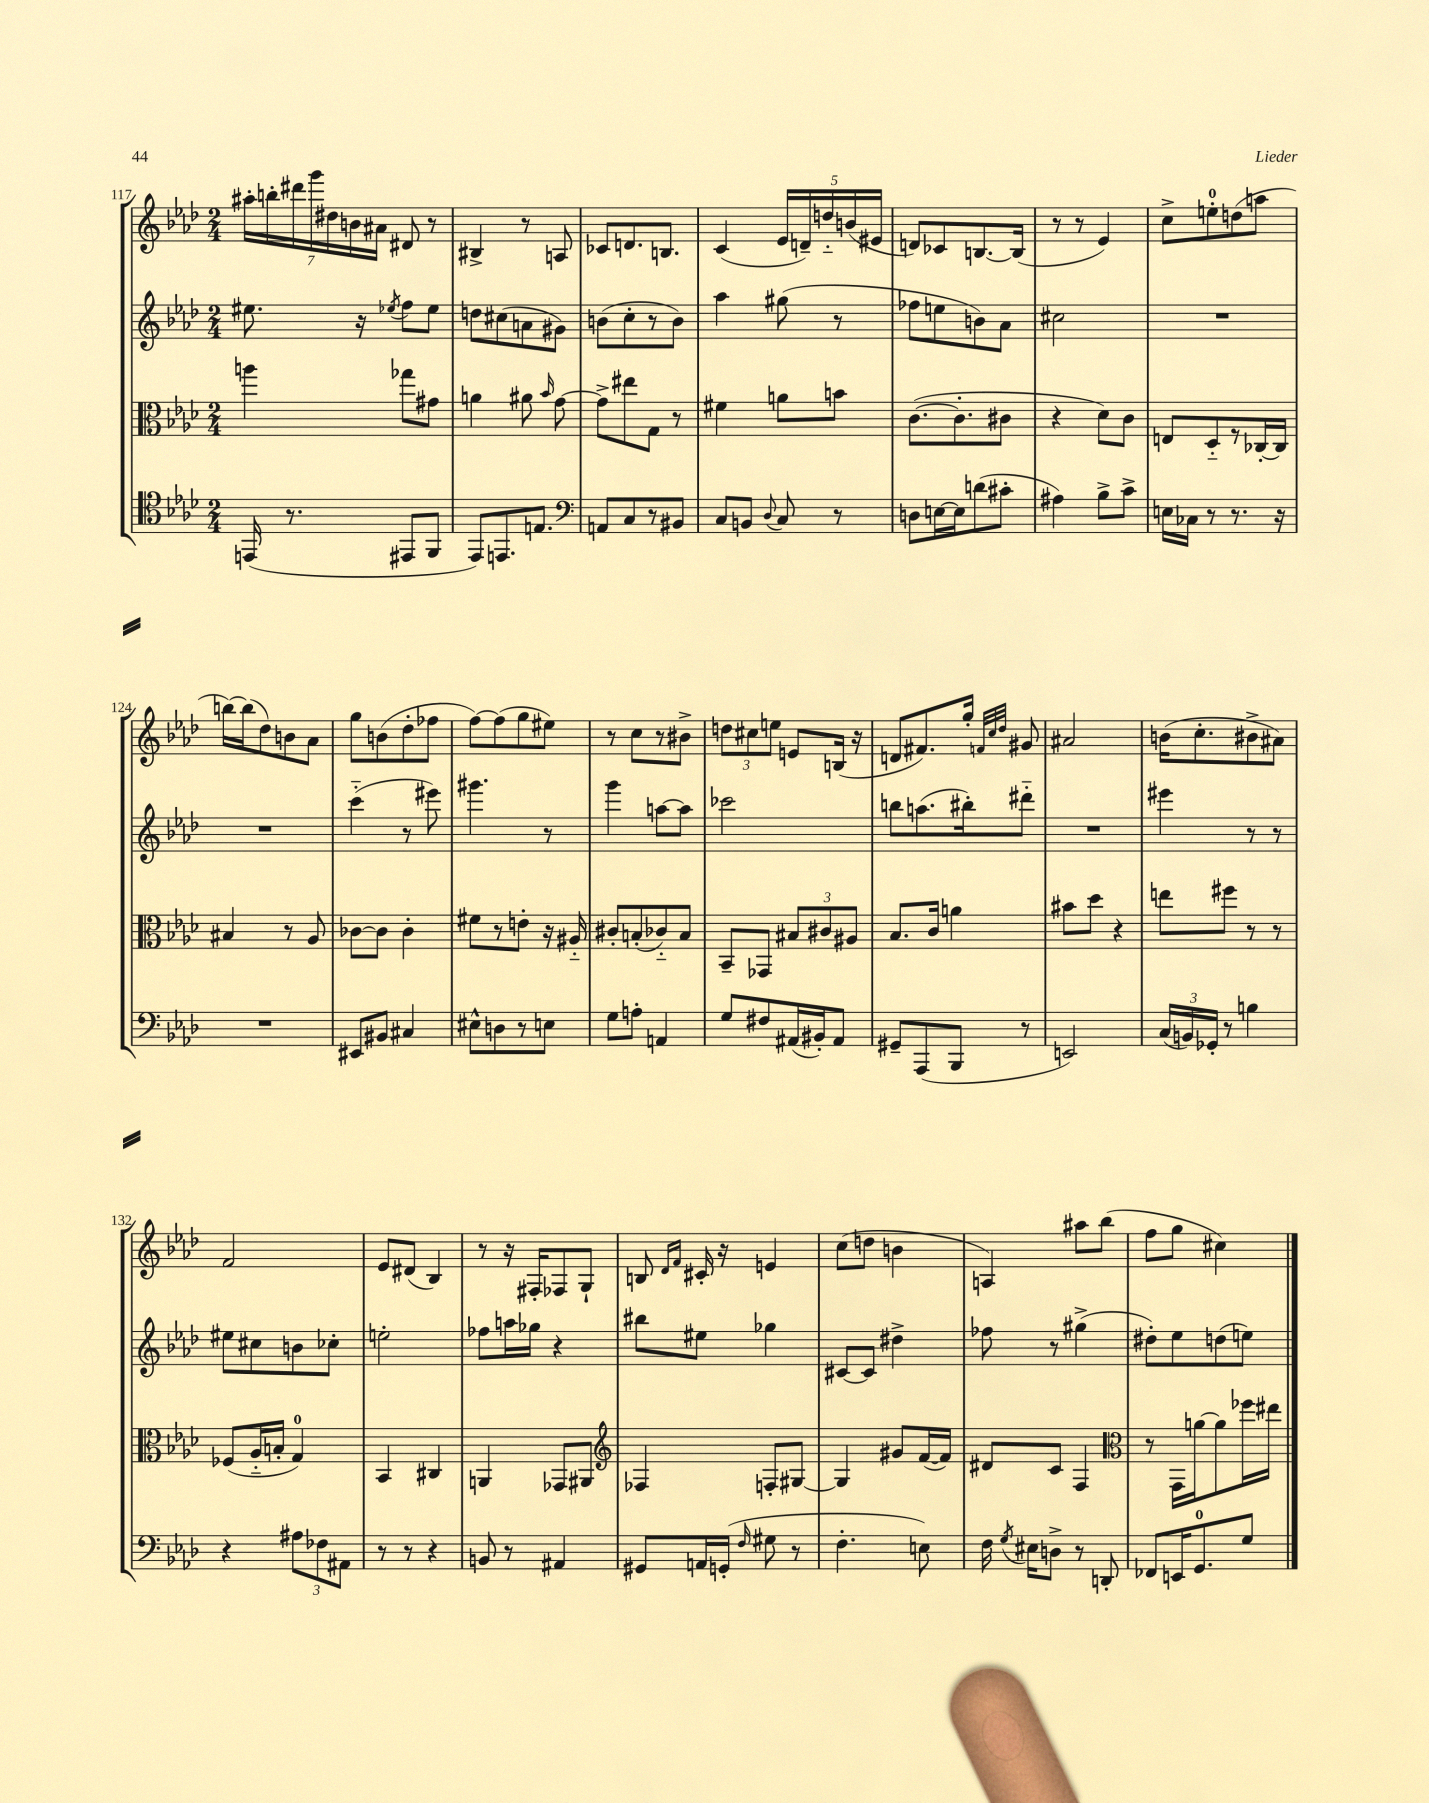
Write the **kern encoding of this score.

**kern	**kern	**kern	**kern
*staff4	*staff3	*staff2	*staff1
*clefC4	*clefC3	*clefG2	*clefG2
*k[b-e-a-d-]	*k[b-e-a-d-]	*k[b-e-a-d-]	*k[b-e-a-d-]
*M2/4	*M2/4	*M2/4	*M2/4
(16EE	4aa	8.ee#	28aa#'
.	.	.	28bb'
8.r	.	.	.
.	.	.	28ddd#
.	.	.	28ggg
.	.	.	28dd#
.	.	.	28b
.	.	16r	.
.	.	.	28a#
.	.	8qee-	.
8EE#	8gg-	8ff	8d#
8FF	8g#	8ee-	8r
=	=	=	=
8EE-)	4a	8dd	4B#^
8.EE	.	(8cc#	.
.	8a#	8a	8r
8.E	.	.	.
.	16qqb-	.	.
.	[8g	8g#)	8A
=	=	=	=
*clefF4	*	*	*
8AA	8g^]	(8b	8c-
8C	8ee#	8cc'	8.d
8r	8G	8r	.
.	.	.	8.B
8BB#	8r	8b)	.
=	=	=	=
8C	4f#	4aa-	(4c
8BB	.	.	.
8qqD-	.	.	.
8C	8a	(8gg#	20e-
.	.	.	20d~)
.	.	.	20dd'~
8r	8b	8r	.
.	.	.	(20b
.	.	.	20e#
=	=	=	=
8D	([8.c	8ff-	8d)
[16E	.	8ee	8c-
16E]	8.c']	.	.
(8d	.	8b)	[8.B
8c#'	8c#	8a-	.
.	.	.	(16B]
=	=	=	=
4A#)	4r	2cc#	8r
.	.	.	8r
8B-^	8d-)	.	4e-)
8c^	8c	.	.
=	=	=	=
16E	8E	2r	8cc^
16C-	.	.	.
8r	8D-'~	.	8ee'
8.r	8r	.	(8dd
.	[16C-'	.	8aa
16r	16C-]	.	.
=	=	=	=
2r	4B#	2r	[16bb)
.	.	.	(16bb]
.	.	.	8dd-)
.	8r	.	8b
.	8A-	.	8a-
=	=	=	=
8EE#	[8c-	(4ccc'~	8gg
8BB#	8c-]	.	(8b
4C#	4c-'	8r	8dd-'
.	.	8eee#)	8ff-
=	=	=	=
8E#^^	8f#	4.ggg#	[8ff)
8D	8r	.	(8ff]
8r	8e'	.	8gg
8E	16r	8r	8ee#)
.	16A#'~	.	.
=	=	=	=
8G	8c#'	4ggg	8r
8A'	(8B'	.	8cc
4AA	8c-'~)	[8aa	8r
.	8B	8aa]	8b#^
=	=	=	=
8G	8BB-~	2ccc-	12dd
.	.	.	12cc#
8F#	8GG-	.	.
.	.	.	12ee
(16AA#	12B#	.	8e
16BB#')	.	.	.
.	12c#	.	.
8AA#	.	.	(16B
.	12A#	.	.
.	.	.	16r
=	=	=	=
8GG#~	8.B-	8bb	8d
(8AAA-	.	(8.aa	8.f#)
.	16c	.	.
8BBB-	4a	.	.
.	.	16bb#')	16gg'
.	.	.	32qqf
.	.	.	32qqcc
.	.	.	32qqdd-
8r	.	8ddd#'~	8g#
=	=	=	=
2EE)	8b#	2r	2a#
.	8dd-	.	.
.	4r	.	.
=	=	=	=
(24C	8ee	4eee#	(16b
24BB)	.	.	.
.	.	.	8.cc'
24GG-'	.	.	.
8r	8ff#	.	.
4B	8r	8r	8b#^
.	8r	8r	8a#)
=	=	=	=
4r	(8F-	8ee#	2f
.	16A-'~	8cc#	.
.	16B'	.	.
12A#	4G)	8b	.
12F-	.	.	.
.	.	8cc-'	.
12AA#	.	.	.
=	=	=	=
8r	4BB-	2ee'	8e-
8r	.	.	(8d#
4r	4C#	.	4B-)
=	=	=	=
8BB	4AA	8ff-	8r
8r	.	16aa	16r
.	.	16gg-	16F#'
4AA#	8GG-	4r	8F-
.	8AA#	.	8G`
=	=	=	=
*	*clefG2	*	*
8GG#	4F-	8bb#	8B
.	.	.	16qqd-
.	.	.	16qqf
16AA	.	8ee#	16c#'
(16GG'	.	.	16r
16qqF	.	.	.
8G#	8F'	4gg-	4e
8r	[8G#	.	.
=	=	=	=
4.F'	4G#]	[8c#	(8cc
.	.	8c#]	8dd
.	8g#	4dd#^	4b
8E)	([16f	.	.
.	16f])	.	.
=	=	=	=
16F	8d#	8ff-	4A)
8qG	.	.	.
16E#	.	.	.
8D^	8c	8r	.
8r	4F	(4gg#^	8aa#
8DD'	.	.	(8bb-
=	=	=	=
*	*clefC3	*	*
8FF-	8r	8dd#')	8ff
16EE	16GG	8ee-	8gg
8.GG	[16a	.	.
.	8a]	(8dd	4cc#)
8G	16ff-	8ee)	.
.	16ee#	.	.
==	==	==	==
*-	*-	*-	*-
